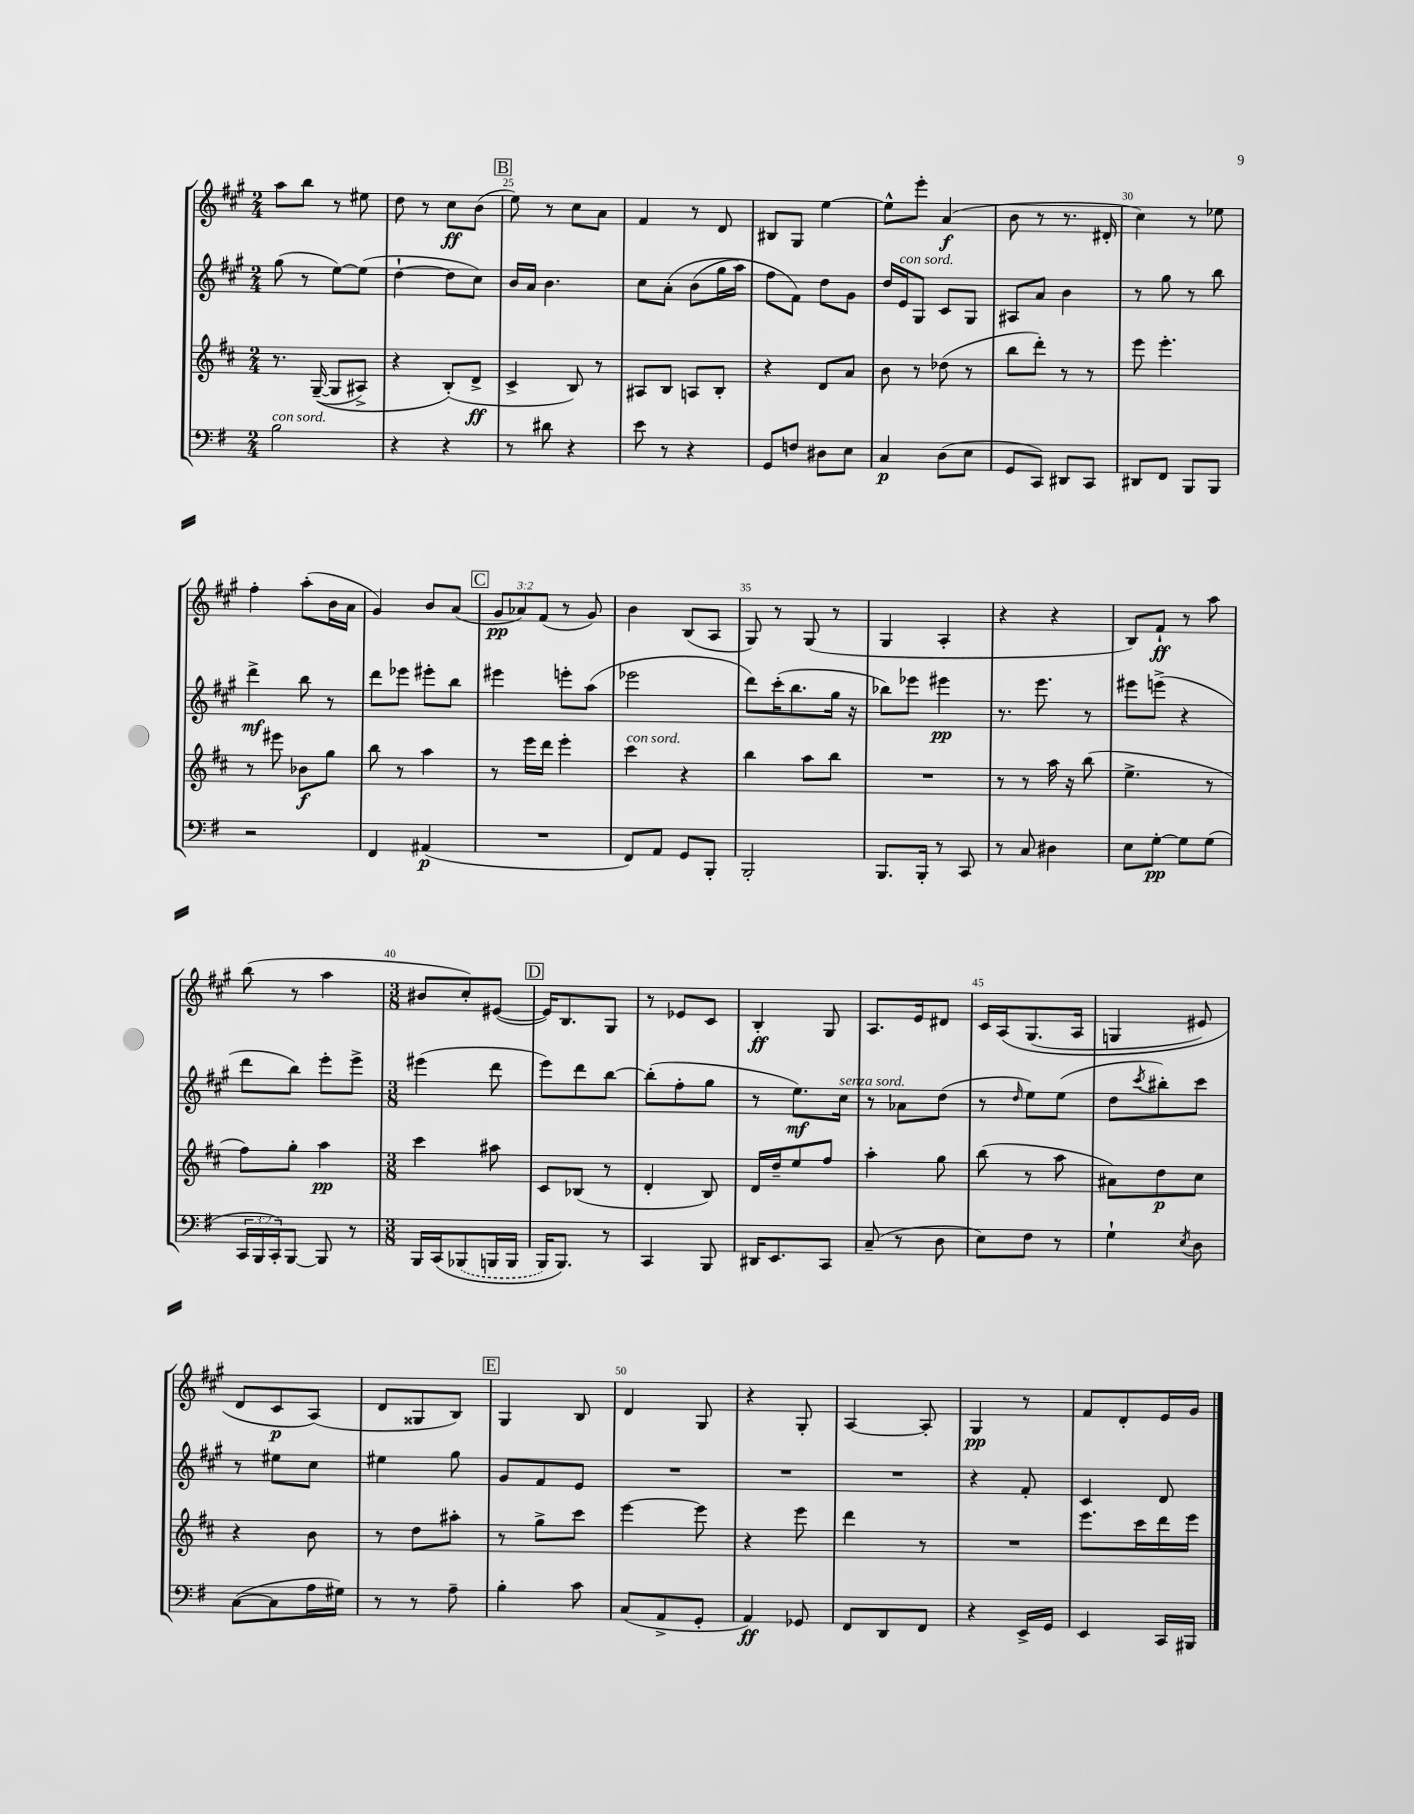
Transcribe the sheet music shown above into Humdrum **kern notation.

**kern	**kern	**kern	**kern
*staff4	*staff3	*staff2	*staff1
*clefF4	*clefG2	*clefG2	*clefG2
*k[f#]	*k[f#c#]	*k[f#c#g#]	*k[f#c#g#]
*M2/4	*M2/4	*M2/4	*M2/4
2B	8.r	(8gg#	8aa
.	.	8r	8bb
.	&(([16G~	.	.
.	8G]	[8ee)	8r
.	8A#^)	(8ee]	8ee#
=	=	=	=
4r	4r	[4dd`	8dd
.	.	.	8r
4r	(8B'&)	8dd]	8cc#
.	8d^	8cc#)	(8b
=	=	=	=
8r	4c#^	16b	8ee)
.	.	16a	.
8d#	.	4.b	8r
4r	8B)	.	8cc#
.	8r	.	8a
=	=	=	=
8e	8A#	8cc#	4f#
8r	8B	&(8a'	.
4r	8A	(8b	8r
.	8B'	16gg#	8d
.	.	16aa)	.
=	=	=	=
8GG	4r	8ff#	8B#
8F	.	8f#&)	8G#
8D#	8d	8dd	[4ee
8E	8a	8g#	.
=	=	=	=
4C	8b	16dd	8ee^^]
.	.	16e	.
.	8r	8G#	8eee'
(8D	(8dd-	8c#	(4a
8E	8r	8G#	.
=	=	=	=
8GG	8bb	8A#	8b
8CC)	8ddd')	8a	8r
8DD#	8r	4b	8.r
8CC	8r	.	.
.	.	.	16d#'
=	=	=	=
8DD#	8eee	8r	4cc#)
8FF#	4.eee'	8gg#	.
8BBB	.	8r	8r
8BBB	.	8bb	8ee-
=	=	=	=
2r	8r	4ddd^	4ff#'
.	8eee#	.	.
.	8b-	8bb	(8aa'
.	8gg	8r	16b
.	.	.	16a
=	=	=	=
4FF#	8bb	8ddd	4g#)
.	8r	8eee-	.
(4AA#	4aa	8eee#'	8b
.	.	8bb	(8a
=	=	=	=
2r	8r	4eee#	12g#
.	.	.	12a-)
.	16eee	.	.
.	.	.	(12f#
.	16ddd	.	.
.	4eee'	8eee'	8r
.	.	(8aa	8g#)
=	=	=	=
8FF#)	4ccc#	2eee-	4b
8AA	.	.	.
8GG	4r	.	(8B
8BBB'	.	.	8A
=	=	=	=
2BBB'	4bb	8ddd)	8G#)
.	.	(16ccc#'	8r
.	.	8.bb	.
.	8aa	.	(8G#
.	8bb	16gg#	8r
.	.	16r	.
=	=	=	=
8.BBB	2r	8bb-)	4G#
.	.	8eee-	.
16BBB'	.	.	.
8r	.	4eee#	4A'
8CC	.	.	.
=	=	=	=
8r	8r	8.r	4r
8C	8r	.	.
.	.	8.eee	.
4D#	16aa	.	4r
.	16r	.	.
.	(8bb	8r	.
=	=	=	=
8E	4.ee^	8eee#	8B)
[8G'	.	(8eee^	8f#`
8G]	.	4r	8r
(8G	8r	.	8aa
=	=	=	=
24CC	8ff#)	8ddd	(8bb
24BBB	.	.	.
24CC')	.	.	.
[8BBB	8gg'	8bb)	8r
8BBB]	4aa	8eee'	4aa
8r	.	8eee^	.
=	=	=	=
*M3/8	*M3/8	*M3/8	*M3/8
16BBB	4ccc#	(4eee#	8b#
&(16CC	.	.	.
(8BBB-	.	.	8cc#')
16BBB	8aa#	8ddd	([8e#
16BBB	.	.	.
=	=	=	=
16BBB)	8c#	8eee)	16e#])
8.BBB&)	.	.	8.B
.	(8B-	8ddd	.
8r	8r	[8bb	8G#
=	=	=	=
4CC	4d'	(8bb']	8r
.	.	8ff#'	8e-
8BBB	8B)	8gg#	8c#
=	=	=	=
16DD#	16d	8r	4B'
8.EE	16dd~	.	.
.	8ee	8.ee)	.
8CC	8ff#	.	8G#
.	.	16cc#	.
=	=	=	=
(8C~	4aa'	8r	8.A
8r	.	8a-	.
.	.	.	16e
8D	8gg	(8dd	8d#
=	=	=	=
8E)	(8bb	8r	16c#
.	.	.	&(16A
.	.	16qqdd	.
8F#	8r	8ee)	(8.G#
8r	8aa	(8ee	.
.	.	.	16A
=	=	=	=
4G`	8a#)	8dd	4G
.	.	8qccc#	.
.	8dd	8bb#')	.
8qE	.	.	.
8D	8cc#	8ccc#	8e#)
=	=	=	=
([8C	4r	8r	8d
8C]	.	8ee#	8c#
16A	8b	8cc#	(8A&)
16G#)	.	.	.
=	=	=	=
8r	8r	4ee#	8d
8r	8dd	.	8G##
8A~	8aa#'	8gg#	8B)
=	=	=	=
4B'	8r	8g#	4G#
.	8gg^	8f#	.
8c	8ccc#	8e	8B
=	=	=	=
(8C	[4eee	4.r	4d
8AA^	.	.	.
8GG'	8eee]	.	8G#
=	=	=	=
4AA)	4r	4.r	4r
8GG-	8eee	.	8G#'
=	=	=	=
8FF#	4ddd	4.r	[4A
8DD	.	.	.
8FF#	8r	.	8A']
=	=	=	=
4r	4.r	4r	4G#
16EE^	.	8f#'	8r
16GG	.	.	.
=	=	=	=
4EE	8.eee	4c#	8f#
.	.	.	8d'
.	16ccc#	.	.
16CC	16ddd	8d	16e
16BBB#	16eee	.	16g#
==	==	==	==
*-	*-	*-	*-
